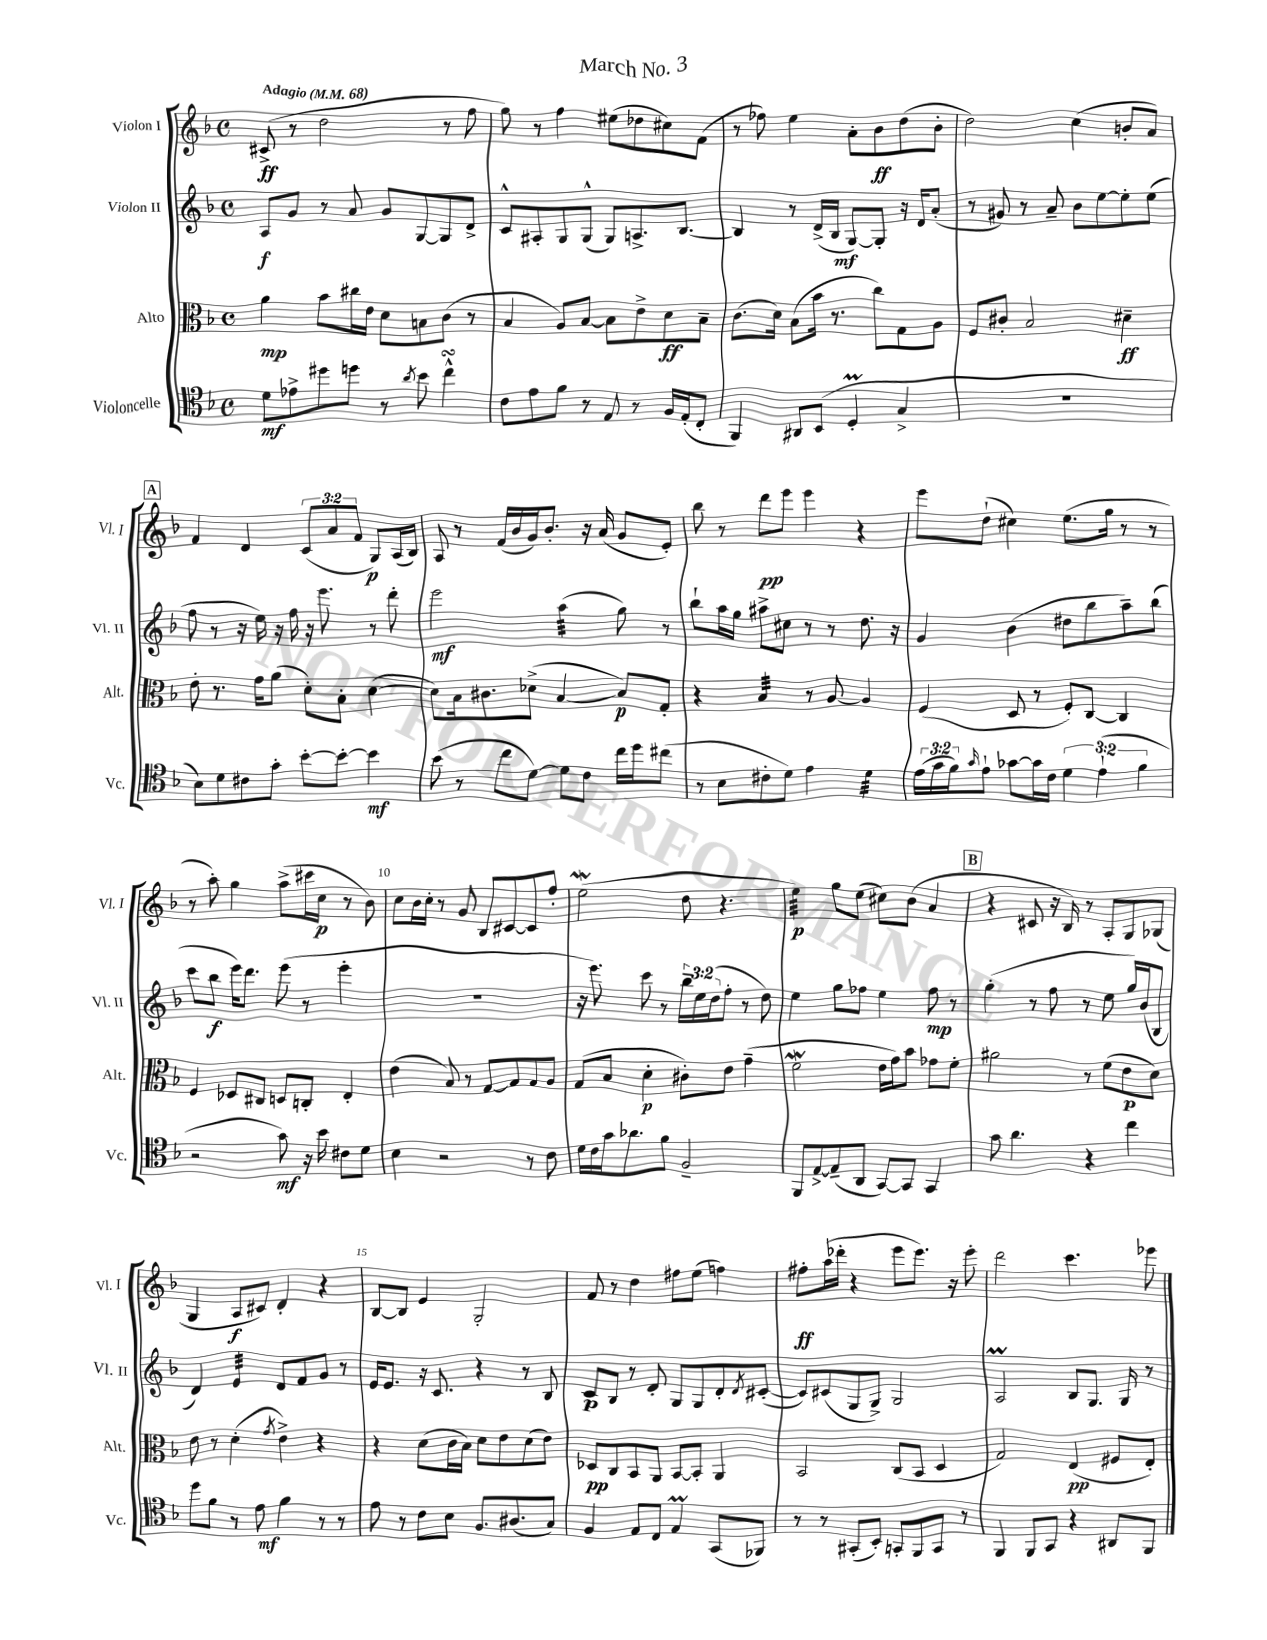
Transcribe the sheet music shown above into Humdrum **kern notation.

**kern	**kern	**kern	**kern
*staff4	*staff3	*staff2	*staff1
*clefC4	*clefC3	*clefG2	*clefG2
*k[b-]	*k[b-]	*k[b-]	*k[b-]
*M4/4	*M4/4	*M4/4	*M4/4
*met(c)	*met(c)	*met(c)	*met(c)
*MM68	*MM68	*MM68	*MM68
8d	4a	8A	(8c#^
8e-^	.	8g	8r
8dd#	8b-	8r	2dd
8dd	16cc#	8a	.
.	16e	.	.
8r	8d	8g	.
8qa	.	.	.
8b-	8B	[8G	.
4cc^^	(8c	8G]	8r
.	8r	8d^	8ff
=	=	=	=
8c	4B-	8c^^	8gg)
8e	.	8A#'	8r
8f	8A)	8G	4ff
8r	[8B-	(8G^^	.
8E	8B-]	8G)	(8ee#
8r	8e^	8.A^	8dd-
16F	8d	.	8cc#)
(16E'	.	[8.B-	.
8C'	8B-~	.	(8f
=	=	=	=
4FF)	(8.c	4B-]	8r
.	.	.	8ff-)
.	16d)	.	.
8AA#	(8B-	8r	4ee
(8BB-	16b-	(16d^	.
.	8.r	16B-	.
4D'	.	[8G)	8a'
.	8cc)	8G']	8b-
4G^	8G	16r	(8dd
.	.	16d	.
.	8A	(8a'	8b-'
=	=	=	=
1r	8F	8r	2dd)
.	8c#'	8g#)	.
.	2B-	8r	.
.	.	8a~	.
.	.	8b-	(4cc
.	.	[8ee	.
.	4d#~	8ee']	8b'
.	.	(8ee	8a)
=	=	=	=
8B-)	8e'	8ff	4f
8d	8.r	8r	.
8c#	.	16r	4d
.	16g	16ee)	.
8g'	(8a	16r	.
.	.	16ff	.
[8b-'	8d')	16r	(12c
.	.	8.eee	.
.	.	.	12a
8b-'_	8B-'	.	.
.	.	.	12f
4b-]	([4d	8r	8G)
.	.	8ddd'	(16A
.	.	.	16B-)
=	=	=	=
(8b-	8d])	2eee	8A
8r	16B-	.	8r
.	8.c#	.	.
8cc	.	.	(16f
.	.	.	16b-
[8d)	(8d-^	.	16g)
.	.	.	8.b-'
8d]	[4B-	(4aa	.
8c	.	.	16r
.	.	.	(16a
16cc	8B-])	8gg)	8g
16dd	.	.	.
(8cc#	8G'	8r	8e')
=	=	=	=
8r	4r	8bb-`	8bb-
8B-	.	16aa	8r
.	.	16gg	.
8c#'	4B-	8aa#^	8ddd
8d)	.	8cc#	8eee
4e	8r	8r	4eee
.	[8A	8r	.
4d	4A]	8.dd	4r
.	.	16r	.
=	=	=	=
(24e	(4F	4g	8eee
24g	.	.	.
24f)	.	.	.
16qqg	.	.	.
8e`	.	.	(8dd`
[8g-	8D	(4b-	4cc#)
16g-]	8r	.	.
16c	.	.	.
6d	8F')	8dd#	(8.ee
.	[8C	8bb-	.
(6e`	.	.	.
.	.	.	16gg
.	4C]	8aa~)	8r
6f	.	.	.
.	.	(8bb-	8r
=	=	=	=
2r	4F	8ccc	8r
.	.	8bb-	8aa')
.	8D-	16eee)	4gg
.	.	8.ddd	.
.	8C#	.	.
8g)	8D	(8eee	(8aa^
16r	8C'	8r	16ccc#
16b-	.	.	16cc
8c#	4E'	4eee'	8r
8d	.	.	8b-)
=	=	=	=
4B-	(4e	1r	8cc
.	.	.	16b-
.	.	.	16cc'
2r	8B-)	.	8r
.	8r	.	8g
.	[8G	.	8B-
.	8G]	.	[8c#
8r	8G	.	8c#]
8c	8A	.	8ff'
=	=	=	=
16d	(8G	16r	(2ee
16c	.	8.eee)	.
16g	8B-	.	.
8.a-	.	.	.
.	4d'	8ccc	.
8f	.	8r	.
2F~	8c#')	24bb-~	8dd
.	.	24ee	.
.	.	(24dd	.
.	8e	8ff'	4.r
.	(4g~	8r	.
.	.	8dd)	.
=	=	=	=
8FF	2f	4ee	4ee)
[8E^	.	.	.
(8E~]	.	8gg	8gg
8AA	.	8ff-	(8ee
[8GG)	16e	4ee	8cc#)
.	16g)	.	.
8GG]	8b-	.	(8b-
4GG	8g-	8ff-	4a
.	8f'	8r	.
=	=	=	=
8g	2a#	(4gg'	4r
4.a	.	.	.
.	.	8r	8c#
.	.	8ff	16r
.	.	.	16B-)
4r	8r	8r	8r
.	(8f	8ee	8A'
4cc	8e	16gg)	8G
.	.	(16b-	.
.	8d)	8B-	(8G-
=	=	=	=
8dd	8e	4d)	4G
8f	8r	.	.
8r	(4d'	4e	8A
8e	.	.	8c#)
.	8qg	.	.
4f	4e^)	8d	4d'
.	.	8f	.
8r	4r	8g	4r
8r	.	8r	.
=	=	=	=
8e	4r	16e	[8B-
.	.	8.e	.
8r	.	.	8B-]
8c	(8d	16r	4e
.	.	8.c	.
8B-	16c	.	.
.	16B-)	.	.
8.F	8d	4r	2G'
.	8e	.	.
(8.A#	.	.	.
.	(8d	8r	.
8G)	8e)	8B-	.
=	=	=	=
4F	8D-	8c	8f
.	8C	8B-	8r
8E	8BB-	8r	4dd
8C	8AA	8d'	.
4E	[8BB-	8G	8ff#
.	8BB-']	8G	(8ee
(8GG	4AA	8d'	4ff)
.	.	8qd	.
8FF-)	.	([8c#'	.
=	=	=	=
8r	2BB-	8c#])	8ff#'
8r	.	(8c#	(16aa
.	.	.	16ddd-'
(8GG#'	.	8G	4r
8BB-')	.	8G^)	.
8GG'	(8C	2G	8eee
8FF	8BB-	.	8.eee)
8GG	4D	.	.
.	.	.	16r
8r	.	.	8eee'
=	=	=	=
4FF	2G)	2A	2ddd
8FF	.	.	.
8GG	.	.	.
4r	(4E	8B-	4.ccc
.	.	8.G	.
8AA#	8F#	.	.
.	.	16G	.
8FF	8E')	8r	8eee-
==	==	==	==
*-	*-	*-	*-
